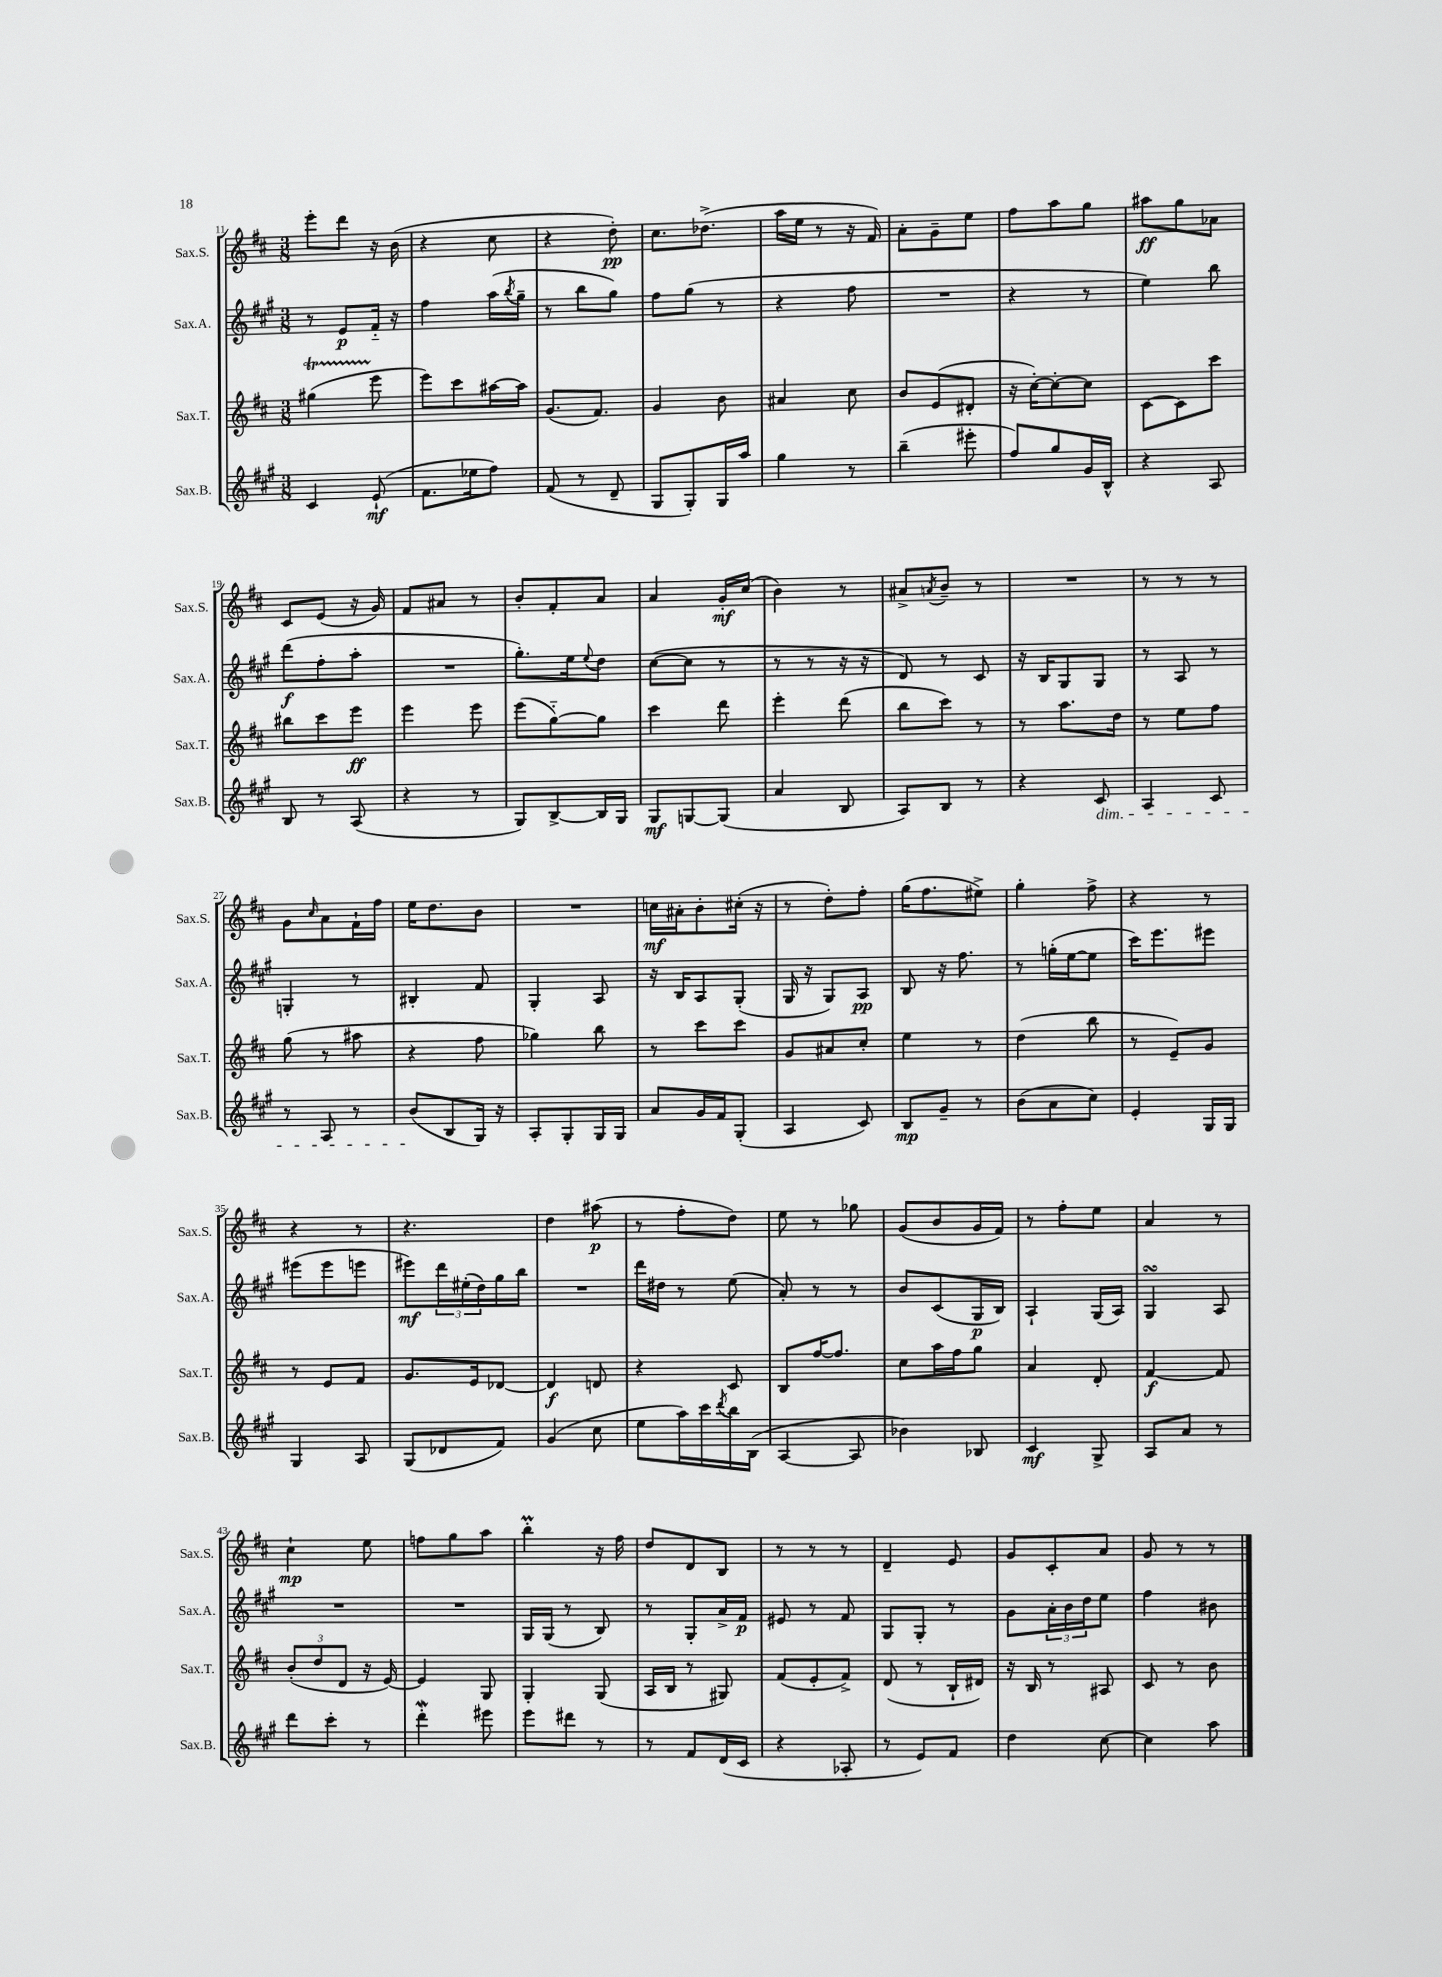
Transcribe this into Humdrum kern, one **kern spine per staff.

**kern	**kern	**kern	**kern
*staff4	*staff3	*staff2	*staff1
*clefG2	*clefG2	*clefG2	*clefG2
*k[f#c#g#]	*k[f#c#]	*k[f#c#g#]	*k[f#c#]
*M3/8	*M3/8	*M3/8	*M3/8
4c#/	(4gg#\	8r	8eee'\L
.	.	8e/L	8ddd\J
(8e`/	8eee\	16f#'~/Jk	16r
.	.	16r	(16b\
=	=	=	=
8.f#\L	8eee\L)	4ff#\	4r
.	8ccc#\	.	.
16ee-\k	.	.	.
8ff#\J)	[16aa#\L	(16aa\LL	8cc#\
.	.	8qbb/	.
.	16aa#\]JJ	16gg#~\JJ	.
=	=	=	=
(8f#/	(8.g/L	8r	4r
8r	.	8bb\L	.
.	8.f#/J)	.	.
8d~/	.	8gg#\J)	8dd'\)
=	=	=	=
8G#/L	4g/	8ff#\L	8.cc#\L
8G#'/)	.	(8gg#\J	.
.	.	.	(8.dd-^\J
16G#/L	8b\	8r	.
16aa/JJ	.	.	.
=	=	=	=
4gg#\	4a#/	4r	16aa\LL
.	.	.	16ee\JJ
.	.	.	8r
8r	8cc#\	8ff#\	16r
.	.	.	16f#/)
=	=	=	=
(4bb~\	8b/L	4.r	8a'\L
.	(8e/	.	8g~\
8eee#'\	8d#'/J	.	8ee\J
=	=	=	=
8ff#/L)	16r	4r	8ff#\L
.	[16cc#'\LK)	.	.
8gg#/	8cc#'\_	.	8aa\
16g#/L	8cc#\]J	8r	8gg\J
16B^^/JJ	.	.	.
=	=	=	=
4r	[8c#\L	4ee\)	8aa#\L
.	8c#\]	.	8gg\
8A/	8ccc#\J	8bb\	8a-\J
=	=	=	=
8B/	8bb#\L	(8ddd\L	8c#/L
8r	8ccc#\	8ff#'\	(8e/J
(8A/	8eee\J	8aa'\J	16r
.	.	.	16g/)
=	=	=	=
4r	4eee\	4.r	8f#/L
.	.	.	8a#/J
8r	8eee\	.	8r
=	=	=	=
8G#/L)	(8eee\L	8.gg#'\L)	8b'/L
[8B^/	[8gg'~\)	.	8f#'/
.	.	16ee\k	.
.	.	8qqee/	.
16B/]L	8gg\]J	8dd\J	8a/J
16G#/JJ	.	.	.
=	=	=	=
8G#/L	4ccc#\	([8cc#\L	4a/
[8G/	.	8cc#\]J	.
(8G/]J	8ddd\	8r	16g'/LL
.	.	.	(16cc#/JJ
=	=	=	=
4a/	4eee'\	8r	4b\)
.	.	8r	.
8B/	(8ddd\	16r	8r
.	.	16r	.
=	=	=	=
8A/L)	8bb\L	8d/)	8a#^/L
.	.	.	8qa/
8B/J	8ccc#\J)	8r	8b~/J
8r	8r	8c#/	8r
=	=	=	=
4r	8r	16r	4.r
.	.	16B/LK	.
.	8.aa\L	8G#/	.
8c#/	.	8G#/J	.
.	16dd\Jk	.	.
=	=	=	=
4A/	8r	8r	8r
.	8ee\L	8A/	8r
8c#/	8ff#\J	8r	8r
=	=	=	=
8r	(8gg\	4G'/	8g\L
.	.	.	16qqcc#/
8A/	8r	.	8a\
8r	8aa#\	8r	16f#`\L
.	.	.	16ff#\JJ
=	=	=	=
(8b/L	4r	4B#'/	16ee\LK
.	.	.	8.dd\
8B/	.	.	.
16G#/Jk)	8ff#\	8f#/	8b\J
16r	.	.	.
=	=	=	=
8A'/L	4gg-\)	4G#'/	4.r
8G#'/	.	.	.
16G#/L	8bb\	8A/	.
16G#/JJ	.	.	.
=	=	=	=
8a/L	8r	16r	16cc\LL
.	.	16B/LK	16a#'\J
16g#/L	8ccc#\L	8A/	8b'\
16f#/J	.	.	.
(8G#'/J	8ccc#\J	(8G#'/J	(16cc#'\Jk
.	.	.	16r
=	=	=	=
4A/	8g/L	16G#/	8r
.	.	16r	.
.	8a#/	8G#/L)	8dd'\L)
8c#/)	8cc#'/J	8A/J	8ff#'\J
=	=	=	=
8B/L	4ee\	8B/	(16gg\LK
.	.	.	8.ff#\
8g#~/J	.	16r	.
.	.	8.ff#\	.
8r	8r	.	8ee#^\J)
=	=	=	=
(8b\L	(4dd\	8r	4gg'\
8a\	.	(16gg'\LL	.
.	.	[16ee\J	.
8cc#\J)	8bb\	8ee\]J	8ff#^\
=	=	=	=
4e'/	8r	16ccc#\LK)	4r
.	.	8.eee\	.
.	8e~/L)	.	.
16G#/LL	8g/J	8eee#\J	8r
16G#/JJ	.	.	.
=	=	=	=
4G#/	8r	(8eee#\L	4r
.	8e/L	8eee#\	.
8A/	8f#/J	8eee\J	8r
=	=	=	=
(8G#/L	8.g/L	8eee#\L)	4.r
8d-/	.	24ddd\L	.
.	.	(24ee#'\	.
.	16e/k	.	.
.	.	24dd\)	.
8f#/J)	[8d-/J	16gg#\	.
.	.	16bb\JJ	.
=	=	=	=
(4g#/	4d-/]	4.r	4dd\
8cc#\	8d/	.	(8aa#\
=	=	=	=
8ee\L	4r	16ddd\LL	8r
.	.	16dd#\JJ	.
16aa\L)	.	8r	8ff#'\L
16ccc#\	.	.	.
8qddd/	.	.	.
16bb\	8c#/	(8ee\	8dd\J)
(16B\JJ	.	.	.
=	=	=	=
[4A/	8B/L	8a'/)	8ee\
.	[16ff#/K	8r	8r
.	8.ff#/]J	.	.
8A/]	.	8r	8gg-\
=	=	=	=
4b-\)	8cc#\L	8b/L	(8g/L
.	16aa\L	(8c#/	8b/
.	16ff#\J	.	.
8B-/	8gg\J	16G#/L	16g/L
.	.	16B/JJ)	16f#/JJ)
=	=	=	=
4c#/	4a/	4A`/	8r
.	.	.	8ff#'\L
8G#^/	8d'/	(16G#/LL	8ee\J
.	.	16A/JJ)	.
=	=	=	=
8A/L	[4f#/	4G#/	4a/
8a/J	.	.	.
8r	8f#/]	8A/	8r
=	=	=	=
8ddd\L	(12b'/L	4.r	4cc#`\
.	12dd/	.	.
8ccc#'\J	.	.	.
.	12d/J	.	.
8r	16r	.	8ee\
.	[16e/)	.	.
=	=	=	=
4ddd'\	4e/]	4.r	8ff\L
.	.	.	8gg\
8eee#\	8G/	.	8aa\J
=	=	=	=
8eee\L	4G'/	16G#/LL	4bb'\
.	.	(16G#/JJ	.
8ddd#\J	.	8r	.
8r	(8G/	8B/)	16r
.	.	.	16ff#\
=	=	=	=
8r	16A/LL	8r	8dd/L
.	16B/JJ	.	.
8f#/L	8r	8G#'/L	8d/
(16d/L	8G#/)	16a^/L	8B/J
16c#/JJ	.	16f#/JJ	.
=	=	=	=
4r	(8f#/L	8e#/	8r
.	8e'/	8r	8r
8A-'/	8f#^/J)	8f#/	8r
=	=	=	=
8r	(8d/	8G#/L	4d~/
8e/L)	8r	8G#'/J	.
8f#/J	16B`/LL	8r	8e/
.	16d#/JJ)	.	.
=	=	=	=
4dd\	16r	8g#\L	8g/L
.	16B/	.	.
.	8r	24a'\L	8c#'/
.	.	24b\	.
.	.	24dd\J	.
[8cc#\	8A#/	8ee\J	8a/J
=	=	=	=
4cc#\]	8c#/	4ff#\	8g/
.	8r	.	8r
8aa\	8b\	8b#\	8r
==	==	==	==
*-	*-	*-	*-
